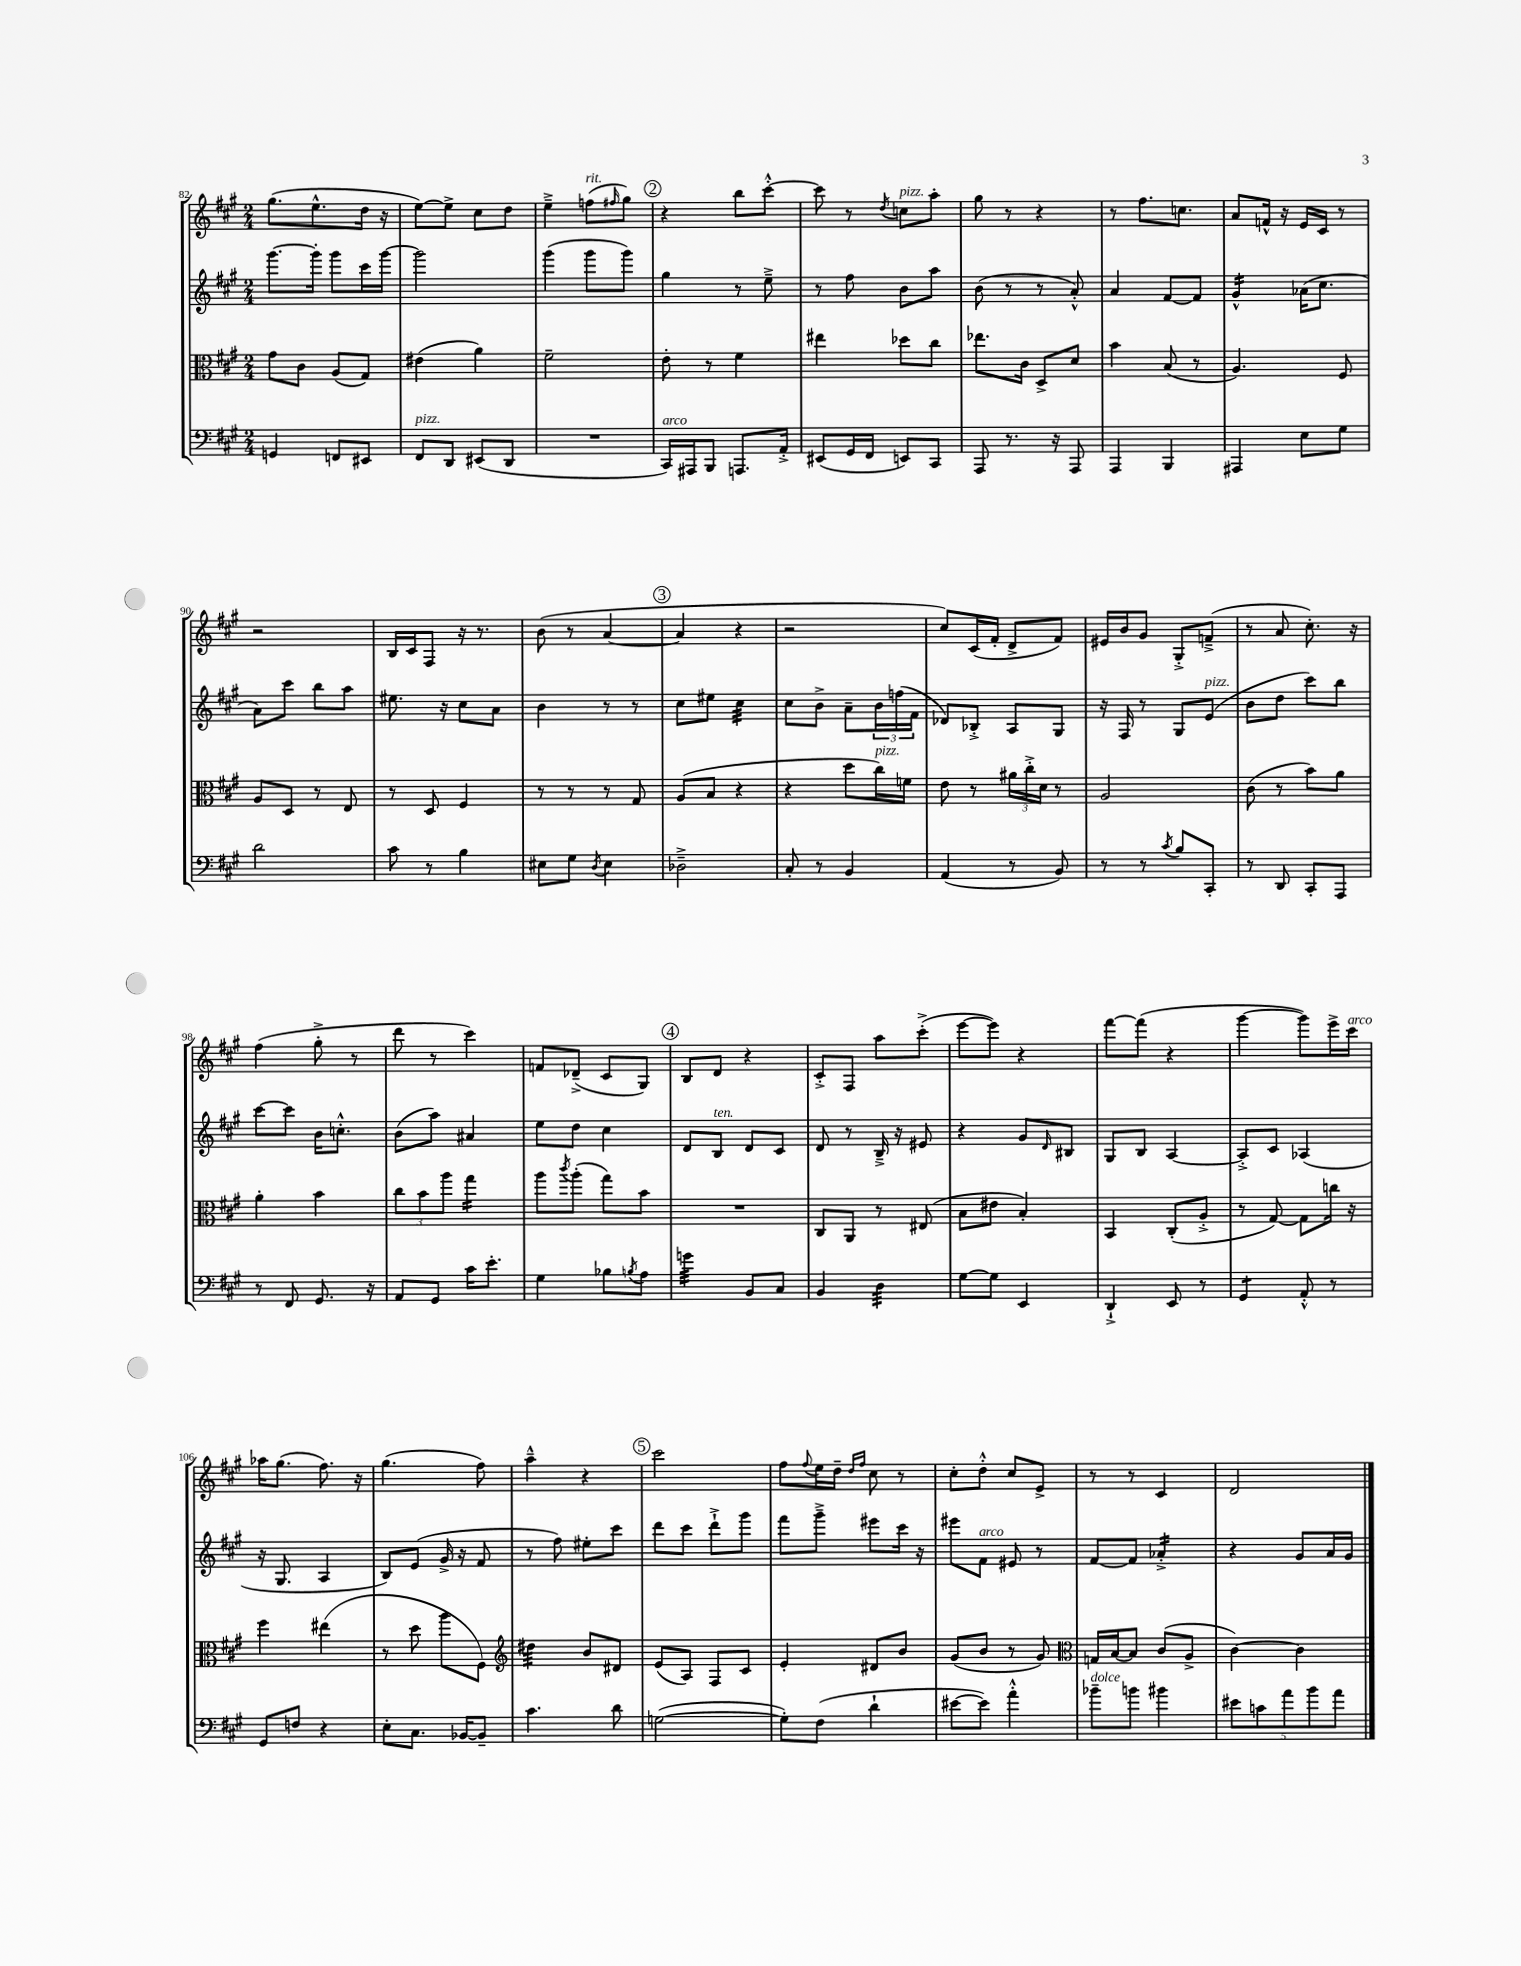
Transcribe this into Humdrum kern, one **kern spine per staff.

**kern	**kern	**kern	**kern
*staff4	*staff3	*staff2	*staff1
*clefF4	*clefC3	*clefG2	*clefG2
*k[f#c#g#]	*k[f#c#g#]	*k[f#c#g#]	*k[f#c#g#]
*M2/4	*M2/4	*M2/4	*M2/4
4GG/	8g#\L	[8.ggg#\L	(8.gg#\L
.	8c#\J	.	.
.	.	16ggg#'\]Jk	8.ee^^\
8FF/L	(8A/L	8ggg#\L	.
8EE#/J	8G#/J)	16ccc#\L	16dd\Jk
.	.	[16ggg#\JJ	16r
=	=	=	=
8FF#/L	(4e#\	2ggg#\]	[8ee\L)
8DD/J	.	.	8ee^\]J
(8EE#/L	4a\)	.	8cc#\L
8DD/J	.	.	8dd\J
=	=	=	=
2r	2f#~\	(4ggg#\	4ee~^\
.	.	8ggg#\L	(8ff\L
.	.	.	16qqff#/
.	.	8ggg#\J)	8gg#\J)
=	=	=	=
16CC#/LL)	8e'\	4gg#\	4r
16AAA#/J	.	.	.
8BBB/J	8r	.	.
8.AAA/L	4f#\	8r	8bb\L
.	.	8ee~^\	[8ccc#'^^\J
16AA'^/Jk	.	.	.
=	=	=	=
(8EE#/L	4ee#\	8r	8ccc#\]
16GG#/L	.	8ff#\	8r
16FF#/JJ	.	.	.
.	.	.	8qdd/
8EE/L)	8dd-\L	8b\L	8cc\L
8CC#/J	8cc#\J	8aa\J	8aa'\J
=	=	=	=
8AAA/	8.ee-\L	(8b\	8gg#\
8.r	.	8r	8r
.	16c#\Jk	.	.
.	8D^/L	8r	4r
16r	.	.	.
8AAA/	8d/J	8a'^^/)	.
=	=	=	=
4AAA/	4b\	4a/	8r
.	.	.	8.ff#\L
4BBB/	(8B/	[8f#/L	.
.	.	.	8.cc\J
.	8r	8f#/]J	.
=	=	=	=
4AAA#/	4.A/)	4g#^^/	8a/L
.	.	.	16f^^/Jk
.	.	.	16r
8E\L	.	(16a-\LK	16e/LL
.	.	8.cc#\J	16c#/JJ
8G#\J	8F#/	.	8r
=	=	=	=
2d\	8A/L	8a\L)	2r
.	8D/J	8ccc#\J	.
.	8r	8bb\L	.
.	8E/	8aa\J	.
=	=	=	=
8c#\	8r	8.ee#\	16B/LL
.	.	.	16c#/J
8r	8D/	.	8F#/J
.	.	16r	.
4B\	4F#/	8cc#\L	16r
.	.	.	8.r
.	.	8a\J	.
=	=	=	=
8E#\L	8r	4b\	(8b\
8G#\J	8r	.	8r
8qD/	.	.	.
4E#\	8r	8r	[4a/
.	8G#/	8r	.
=	=	=	=
2D-~^\	(8A/L	8cc#\L	4a/]
.	8B/J	8ee#\J	.
.	4r	4cc#\	4r
=	=	=	=
8C#'/	4r	8cc#\L	2r
8r	.	8b^\J	.
4BB/	8dd\L	8a~\L	.
.	16cc#\L)	24b\L	.
.	.	(24ff\	.
.	16f\JJ	.	.
.	.	24f#\JJ	.
=	=	=	=
(4AA/	8e\	8d-/L)	8cc#/L)
.	8r	8B-'^/J	(16c#/L
.	.	.	16f#'/JJ
8r	24a#\LL	8A/L	8d^/L
.	24cc#'^\	.	.
.	24d\JJ	.	.
8BB/)	8r	8G#/J	8f#/J)
=	=	=	=
8r	2A/	16r	16e#/LL
.	.	16F#/	16b/J
8r	.	8r	8g#/J
8qc#/	.	.	.
8B/L	.	8G#/L	8G#'^/L
8CC#'/J	.	(8e/J	(8f~^/J
=	=	=	=
8r	(8c#\	8b\L	8r
8DD/	8r	8dd\J	8a/
8CC#'/L	8b\L)	8ccc#\L)	8.cc#'\)
8AAA/J	8a\J	8bb\J	.
.	.	.	16r
=	=	=	=
8r	4a'\	[8ccc#\L	(4ff#\
8FF#/	.	8ccc#\]J	.
8.GG#/	4b\	16b\LK	8gg#'^\
.	.	8.cc'^^\J	.
.	.	.	8r
16r	.	.	.
=	=	=	=
8AA/L	12cc#\L	(8b\L	8ddd\
.	12b\	.	.
8GG#/J	.	8aa\J)	8r
.	12aa\J	.	.
16c#\LK	4gg#\	4a#/	4ccc#\)
8.e'\J	.	.	.
=	=	=	=
4G#\	8aa\L	8ee\L	8f/L
.	8qccc#/	.	.
.	(8aa'\J	8dd\J	(8d-~^/J
8B-\L	8gg#\L)	4cc#\	8c#/L
8qB/	.	.	.
8A\J	8b\J	.	8G#/J)
=	=	=	=
4g\	2r	8d/L	8B/L
.	.	8B/J	8d/J
8BB/L	.	8d/L	4r
8C#/J	.	8c#/J	.
=	=	=	=
4BB/	8C#/L	8d/	8c#'^/L
.	8AA/J	8r	8F#/J
4D\	8r	16B~^/	8aa\L
.	.	16r	.
.	(8E#/	8e#/	(8ccc#'^\J
=	=	=	=
[8G#\L	8B\L	4r	[8eee\L
8G#\]J	8e#\J	.	8eee\]J)
4EE/	4B'/)	8g#/L	4r
.	.	16qqd/	.
.	.	8B#/J	.
=	=	=	=
4DD`^/	4BB/	8G#/L	[8fff#\L
.	.	8B/J	(8fff#\]J
8EE/	(8C#'/L	[4A/	4r
8r	8A'^/J	.	.
=	=	=	=
4GG#/	8r	8A'^/]L	[4ggg#\
.	[8G#/)	8c#/J	.
8AA'^^/	8G#\]L	(4A-/	8ggg#\]L)
8r	16cc\Jk	.	16eee^\L
.	16r	.	16ccc#\JJ
=	=	=	=
8GG#/L	4ff#\	16r	16aa-\LK
.	.	8.G#/	(8.gg#\J
8F/J	.	.	.
4r	(4ee#\	4A/	8.ff#\)
.	.	.	16r
=	=	=	=
8E'\L	8r	8B/L)	(4.gg#\
8.C#\J	8dd\	(8e/J	.
.	8aa\L	16g#^/	.
[16BB-/LK	.	16r	.
8BB-~/]J	8F#\J)	8f#/	8ff#\)
=	=	=	=
*	*clefG2	*	*
4.c#\	4dd#\	8r	4aa~^^\
.	.	8ff#\)	.
.	8b/L	8ee#'\L	4r
8d\	8d#/J	8ccc#\J	.
=	=	=	=
([2G\	(8e/L	8ddd\L	2ccc#\
.	8A/J)	8ccc#\J	.
.	8F#/L	8ddd`^\L	.
.	8c#/J	8ggg#\J	.
=	=	=	=
8G'\]L)	4e'/	8fff#\L	8ff#\L
.	.	.	8qqff#/
(8F#\J	.	8ggg#~^\J	16ee\L
.	.	.	16dd~\JJ
.	.	.	16qqdd/LL
.	.	.	16qqff#/JJ
4d`\	8d#/L	8eee#\L	8cc#\
.	8b/J	16ccc#\Jk	8r
.	.	16r	.
=	=	=	=
[8e#\L	(8g#/L	8eee#\L	8cc#'\L
8e#\]J)	8b/J	8f#\J	8dd'^^\J
4a'^^\	8r	8e#/	8cc#/L
.	8g#/)	8r	8e^/J
=	=	=	=
*	*clefC3	*	*
8b-~\L	16G/LL	[8f#/L	8r
.	[16B/J	.	.
8b\J	8B/]J	8f#/]J	8r
4b#\	(8c#/L	4a-'^/	4c#/
.	8A^/J	.	.
=	=	=	=
10e#\L	[4c#\)	4r	2d/
10c\	.	.	.
10a\	.	.	.
.	4c#\]	8g#/L	.
10b\	.	.	.
.	.	16a/L	.
10a\J	.	.	.
.	.	16g#/JJ	.
==	==	==	==
*-	*-	*-	*-
